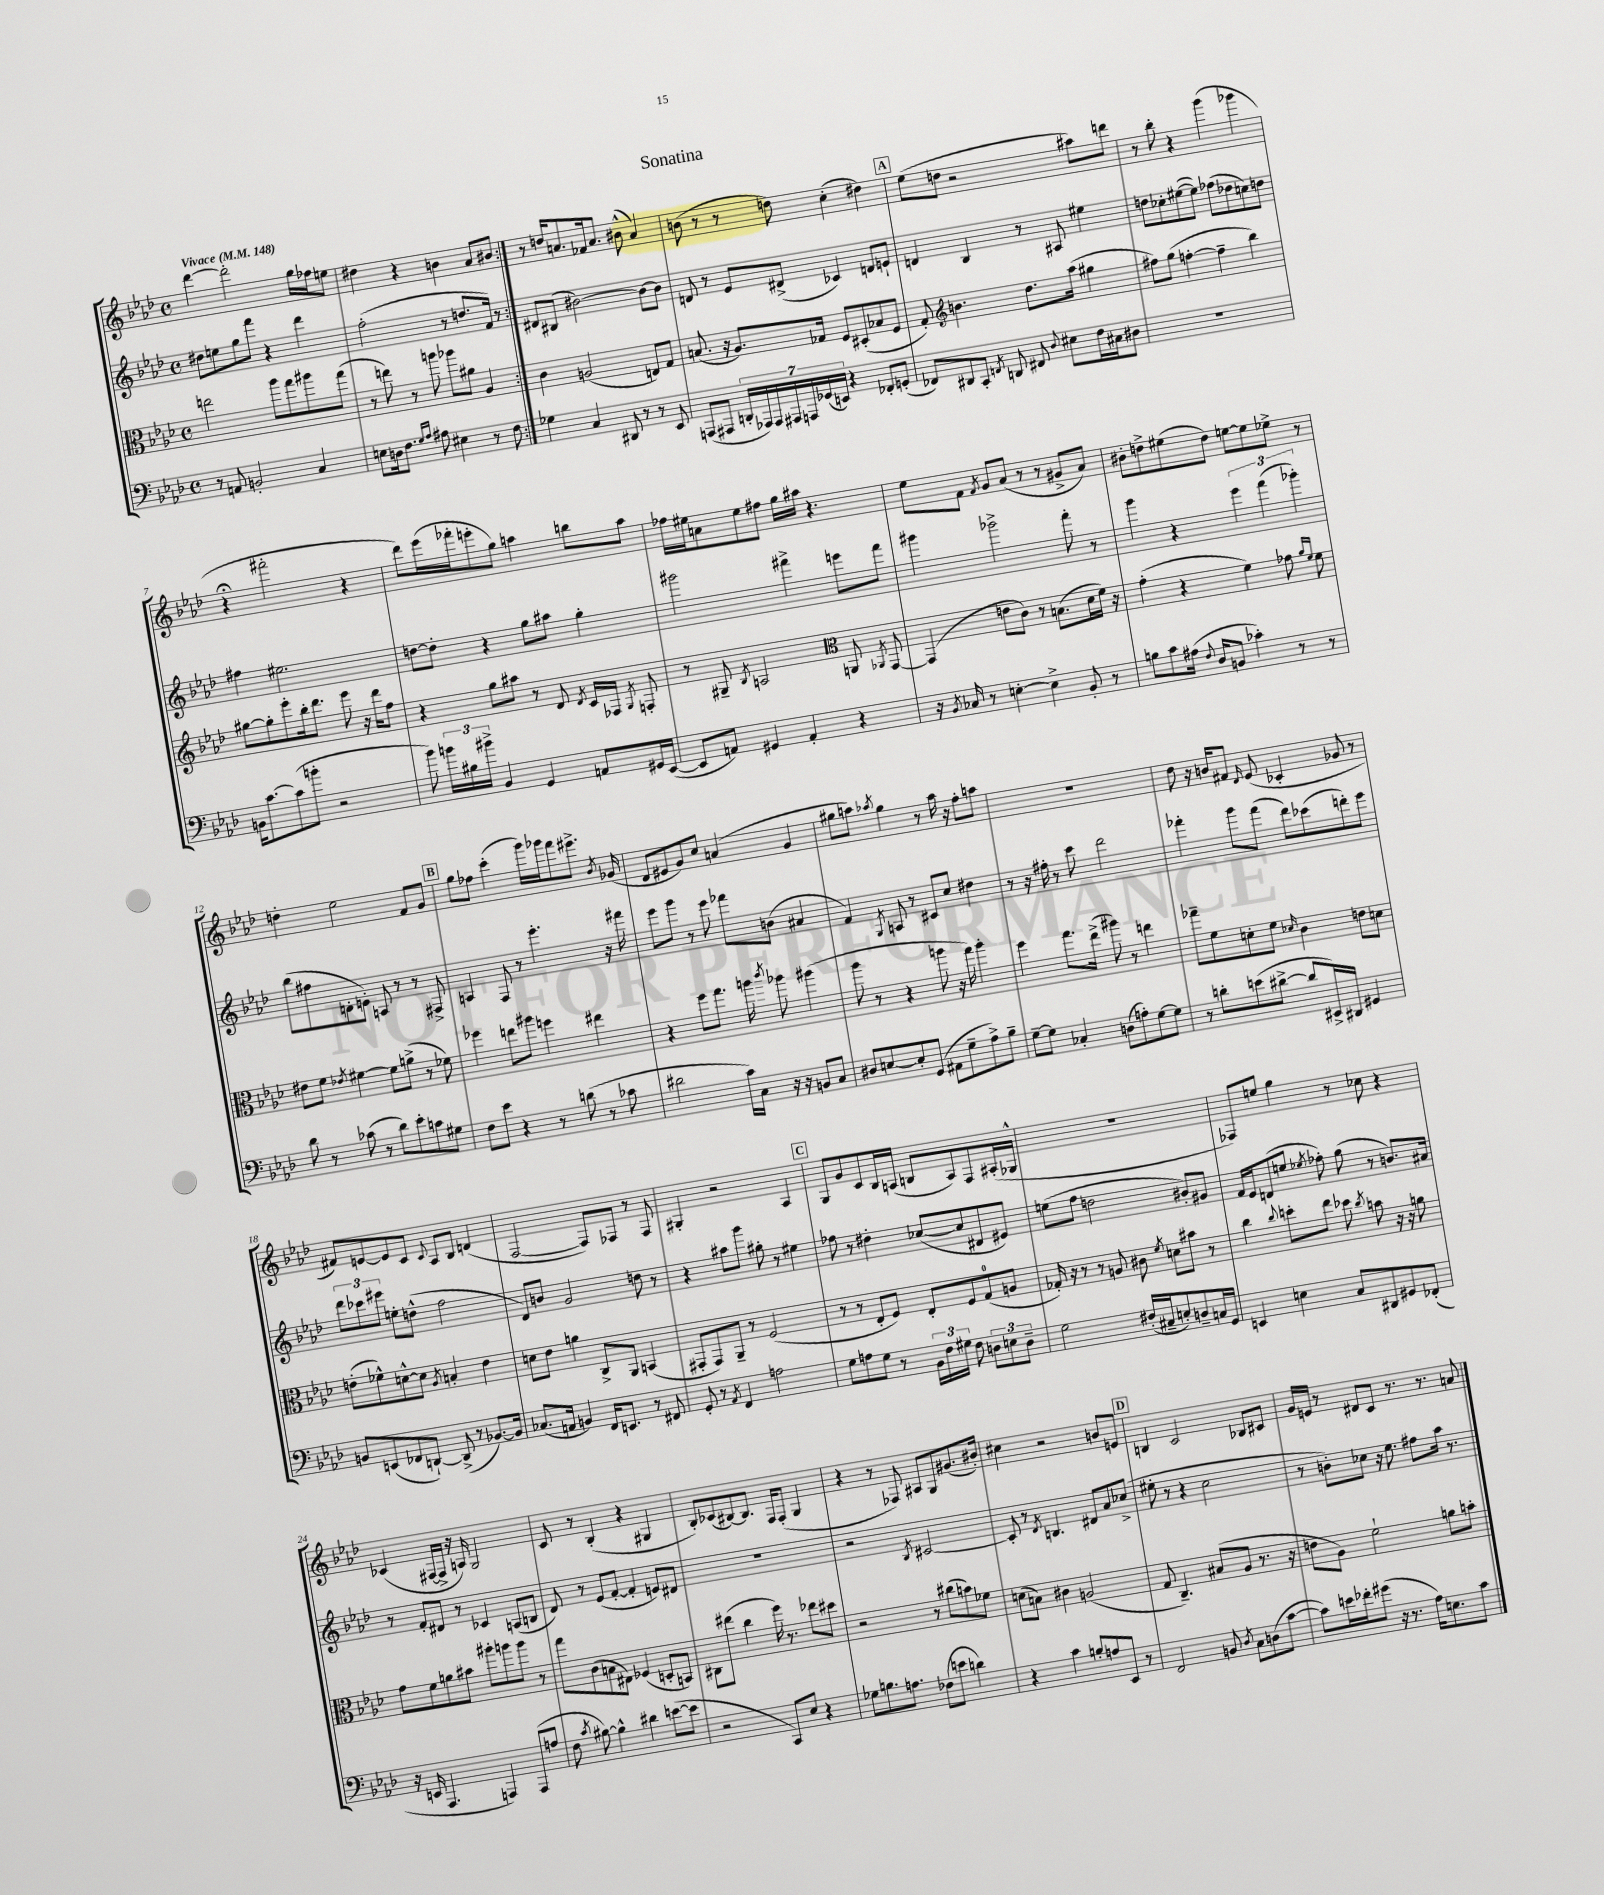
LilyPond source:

\header { title = "Sonatina" }
<<
\new StaffGroup <<
\new Staff = "s0" {
    \clef treble \key aes \major \defaultTimeSignature \time 4/4 \tempo "Vivace" 4 = 148
    \autoBeamOff \repeat volta 2 { des'''4~ des'''2-. g''16[ fes''16 e''8] |
    dis''4 r4 b'4 aes'8[ bis'8] | }
    r8 d''16[ a'8. fes'16 a'8.] bis'8-^( a'4) |
    b'8( r8 r8 d''8) c''4-.( dis''4) |
    \mark \markup { \box "A" } ees''8[( d''8] r2 ais''8[) d'''8] |
    r8 bes''8-. r4 g'''4( ges'''4 |
    r4\fermata fis'''2-. r4 |
    des'''8[) ees'''16( fes'''16-. e'''8-. g''8]) a''4 b''8[ a''8] |
    fes''16[ eis''16 a'8 eis''8 fis''8] g''16[ ais''16] r4. |
    ees''8[ f'8] \acciaccatura { f'8 } g'8[ aes'8]( r8 r8 gis'8[-> aes'8]) |
    bis'8[-. d''8-> eis''8( d''8]) e''8[~ e''8 ees''8]-> r8 |
    d''4-. ees''2 f'8[ g'8] |
    \mark \markup { \box "B" } g''8[ fes''8] c'''4-.( g'''16[) ges'''16 f'''8 eis'''8.]-> \acciaccatura { bes'8 } ges'16( |
    des'8[ eis'8 g'8) c''8] a'4( g'4 |
    gis''8[ a''8]) \acciaccatura { aes''8 } gis''4 r8 aes''16 r16 f''8[-. a''8] |
    R1 |
    des''8 r16 b'16[ fis'8] \grace { des'16 } ees'8( ces'4-. ges'8 r8 |
    fis'8[) e'8~ e'8 c'8] \appoggiatura { c'8 } aes8[ bes8] d'4( |
    f2~ f8[) fes8] r8 fes8 |
    gis4-. r2 aes4 |
    \mark \markup { \box "C" } g8[ g'8 c'8 bes16 a16]( b8[ a8) f8 ais16-.( ges16]-^ |
    R1 |
    fes8[) e''8] g''4 r8 ces''8 r4 |
    ces'4( fis16[~ fis16]-> r16 a16) g2 |
    c'8 r8 bes4-.( r4 gis4 |
    bes8[-.) ces'8( bis8~) bis8.] f16[ f8]-.( g4 |
    r4 r8 fes8) ais8[ g8 gis'8.( bis'16]-.) |
    cis''4 r2 b'8[ e'8] |
    \mark \markup { \box "D" } b4 c'2 bes8[ cis'8] |
    g'16[ e'16] r8 dis'8[ c'8] r8. r8. a'8 \bar "|." |
}
\new Staff = "s1" {
    \clef treble \key aes \major \defaultTimeSignature \time 4/4
    \autoBeamOff \repeat volta 2 { dis''8[ e''8 g''8 f'''8] r4 des'''4 |
    f''2-.( r8 d''8.[ f'16]) r8 | }
    dis'8[ bis8]( bis'2~) bis'8[~ bis'8] |
    d'8 r8 ees'8[ dis'8]->( ces'4) d'8[ e'8]-! |
    \mark \markup { \box "A" } d'4 bes4 r8 ais8 eis''4 |
    d''8[ ces''8-. eis''8~( eis''8]) fes''8[( des''8 c''8) d''8] |
    fis''4 eis''2. |
    d''8[~ d''8]-. r4 g''8[ ais''8] g''4-. |
    gis'''2 fis'''4-> e'''8[ fis'''8] |
    gis'''4 ges'''2-> f'''8-. r8 |
    g'''4 r4 \tuplet 3/2 { ees'''4 f'''4( ges'''4-.) } |
    bes''8[( fis''8 d'8-. e'8]-.) a8 r8 r8 fis8-> |
    \mark \markup { \box "B" } a4 f8 r8 ees'''4.-. r16 fis'''16 |
    ees'''8[ g'''8] r8 ees'''8 fes'''8[ b'8]( ais'4 |
    f'4) \acciaccatura { g8 } a8 r8 cis'8[ c''8] dis''4 |
    r8 r16 fis''16-. r8 c'''8 des'''2 |
    fes'''4-. g'''8[ fes'''8]( des'''8[) ces'''8( d'''8-.) ees'''8] |
    \tuplet 3/2 { des'''8[ ces'''8 eis'''8] } e''8[-. d''8]-^( f''2 |
    des'8[) b'8] g'2 d''8 r8 |
    r4 ais''8[ g'''8] gis''8-. r8 eis''4 |
    \mark \markup { \box "C" } fes''8 r8 dis''4-. ces''8[~( ces''8 dis'8 eis'8]) |
    e''8[( f''8] d''2 bis'8[-.) gis'8] |
    f'16[ ees'16 d'8( e''8] \acciaccatura { ees''8 } fes''8-.) g''8( r8 b'8.[) ais'16] |
    r8 f'8[-. dis'8] r8 ces'4 a8[( b8] |
    des'8) r8 ees'8[( f'8]~-. f'4-. e'8[) dis'8] |
    R1 |
    r2 \acciaccatura { bes8 } cis'2~ |
    cis'8-. r8 \acciaccatura { des'8 } b4. dis'8[ aes'8 ces''8]->( |
    \mark \markup { \box "D" } eis''8-. r8 r4 c''2 |
    r8 b'8[-.) ces''8] r16 ees''8. fis''8[ aes''16] r8. \bar "|." |
}
\new Staff = "s2" {
    \clef alto \key aes \major \defaultTimeSignature \time 4/4
    \autoBeamOff \repeat volta 2 { e''2 aes''8[ g''8 ais''8 g''8]( |
    r8 e''8) r8 a''8 aes''8[ ais'8] aes4 | }
    c'4 a2( e8[) g8] |
    b8.( r16 aes8.[) ges16] f8[ dis8-.( bes8 f8] |
    \mark \markup { \box "A" } g8-.) \clef treble b'4. des''8.[ aes''16]( gis''4 |
    fis''8[) g''8]( f''4~-. f''4-- bes''4) |
    gis''8[~ gis''8-. ees'''8-. bes''16-. des'''8.] ees'''8 r16 des'''16[ f''8] |
    r4 g''8[ ais''8] r8 des'8 \acciaccatura { des'8 } c'16[ fes16] \acciaccatura { g8 } f8-. |
    r8 gis8-- \acciaccatura { bes8 } a2 \clef alto a,8 \acciaccatura { aes,8 } g,8~ |
    g,4( e'8[ c'8]) r8 b8.[( des'16 f'16]) r16 |
    g'4-.( r4 f'4) ges'8 \grace { aes'16[ f'16] } f'8 |
    eis'8[ f'8] \acciaccatura { ees'8 } fis'4~ fis'8[ a'8]->( r8 fes'8) |
    \mark \markup { \box "B" } fes''4 e''8[ ais''8] f''4 eis''4 |
    r4 f''8[ g''8.] a''16 \acciaccatura { c'''8 } aes''8 ais''4( |
    aes''8 r8 r4 a''8 r16 g''16) a''4-. |
    f''4 g''8.[ ees''16]->( ais''8) r8 e''4 |
    ges''8[-- f'8 d'8-. f'8] \grace { des'16 } c'4 e'8[ d'8] |
    e'8[-.( fes'8-^) d'8~-^ d'8] \acciaccatura { aes8 } b4-. e'4 |
    d'8[ ees'8] a'4 c8[-> aes,8] b,4( |
    gis,8[-. gis,8) aes,8]-- r8 f2( |
    \mark \markup { \box "C" } r8 r8 ees8[-. f8]) ees8[-. f8 g8-0( a8] |
    ges16-.) r16 r8 r8 a8 cis'8 \acciaccatura { f'8 } d'8[ bis'8] r8 |
    c''4 \appoggiatura { c''8 } d''8[-. ees''8] des''8 \acciaccatura { c''8 } b'8 r16 r16 a'8 |
    g'8[ f'8 a'8 bis'8] ais''8[-. a''8 a''8] r8 |
    g''8[ c'8( b8 eis8]) fes4( d8[-. b,8]) |
    cis8[ eis''8]( c''4 f''16) r8. ees''8[ dis''8] |
    r2 r8 cis''8[( b'8) fes'8] |
    d'8[( b8]) cis'4 a2( |
    \mark \markup { \box "D" } g8 c4.--) bis8[( aes8] r8. r16 |
    e'8[ aes8]) f'2-! a'8[ b'8]-. \bar "|." |
}
\new Staff = "s3" {
    \clef bass \key aes \major \defaultTimeSignature \time 4/4
    \autoBeamOff \repeat volta 2 { r8 a,8 b,2-. c4 |
    e8[ d16 f8.] \grace { g16[ aes16] } ais8 eis4 r8 f8 | }
    ges4 c4 dis,8 r8 r8 ees,8 |
    a,,8[( ais,,8] \tuplet 7/4 { d,16[-. aes,,16) aes,,16 ais,,16 a,,16 ges,16( e,16]) } r4 fes,8[-. g,8]-.( |
    \mark \markup { \box "A" } fes,8[) dis,8 c,8]-. \acciaccatura { f,8 } d,8 fis,8 \appoggiatura { des8 } eis8[ f16 cis16 dis8] |
    R1 |
    b,16[ c'8.~ c'8( b'8]-. r2 |
    bes'8) \tuplet 3/2 { b'16[ bis16 bis'16]-> } bes,4 g,4 a,8[ gis,16 ees,16]~( |
    ees,8[ a,8]) gis,4 a,4-. r4 |
    r16 \acciaccatura { bes,8 } ces16 r8 e4~-. e4-> bes,8-. r8 |
    b8[ c'8 ais16]( \appoggiatura { f8 } des16[ b,8] ces'4-.) r8 r8 |
    des'8 r8 ces'8( r8 des'8[) ees'8-. c'8 gis8] |
    \mark \markup { \box "B" } f8[ ees'8] r4 r8 d'8( r8 ces'8 |
    dis'2 c'16[) c16] r16 r16 b,8[ c8] |
    dis8[ e8~ e8-. g,8]( ais,8[ g8-- aes8->) bes8]-- |
    g8[~-- g8] ces4-. d8[( a8-.) g8~ g8] |
    r8 d'8[-. e'8( dis'8]~-> dis'8[ eis,16->) dis,16] gis,4 |
    b,8[ e,8( fes,8 d,8]~-!) d,8->( r8 bes,8.[~) bes,16] |
    ces8.[( a,16] b,4) f,16[ e,8.] r8 fis,8 |
    g,8-. r8 \acciaccatura { aes,8 } f,4 a2 |
    \mark \markup { \box "C" } g8[ a8 g8] r8 \tuplet 3/2 { bes,16[ f16 gis16] } f8 \tuplet 3/2 { d8[ e8 d8]-- } |
    g2 fis16[-.( cis16-- e8-.) d8-- c16 g,16] |
    e,4 e4 c8[ dis,8 gis,8 fes,8]-.( |
    r16 e,16 aes,,4. a,,4) a,,8[( a8] |
    f8 \acciaccatura { c'8 } bis8~) bis4-^ dis'4 e'8[~( e'8] |
    r2 c,8[) ees8] r4 |
    ges8[ b8. a8.] fes8[( e'8] d'4) |
    r4 c'4 b8[-. a8 ees,8] r8 |
    \mark \markup { \box "D" } f,2 b,8 \acciaccatura { des8 } c8[ d8( c'8]~ |
    c'8[) e'16 fes'16-. gis'8]( r16 r8. aes16[) e8. c'8] \bar "|." |
}
>>
>>
